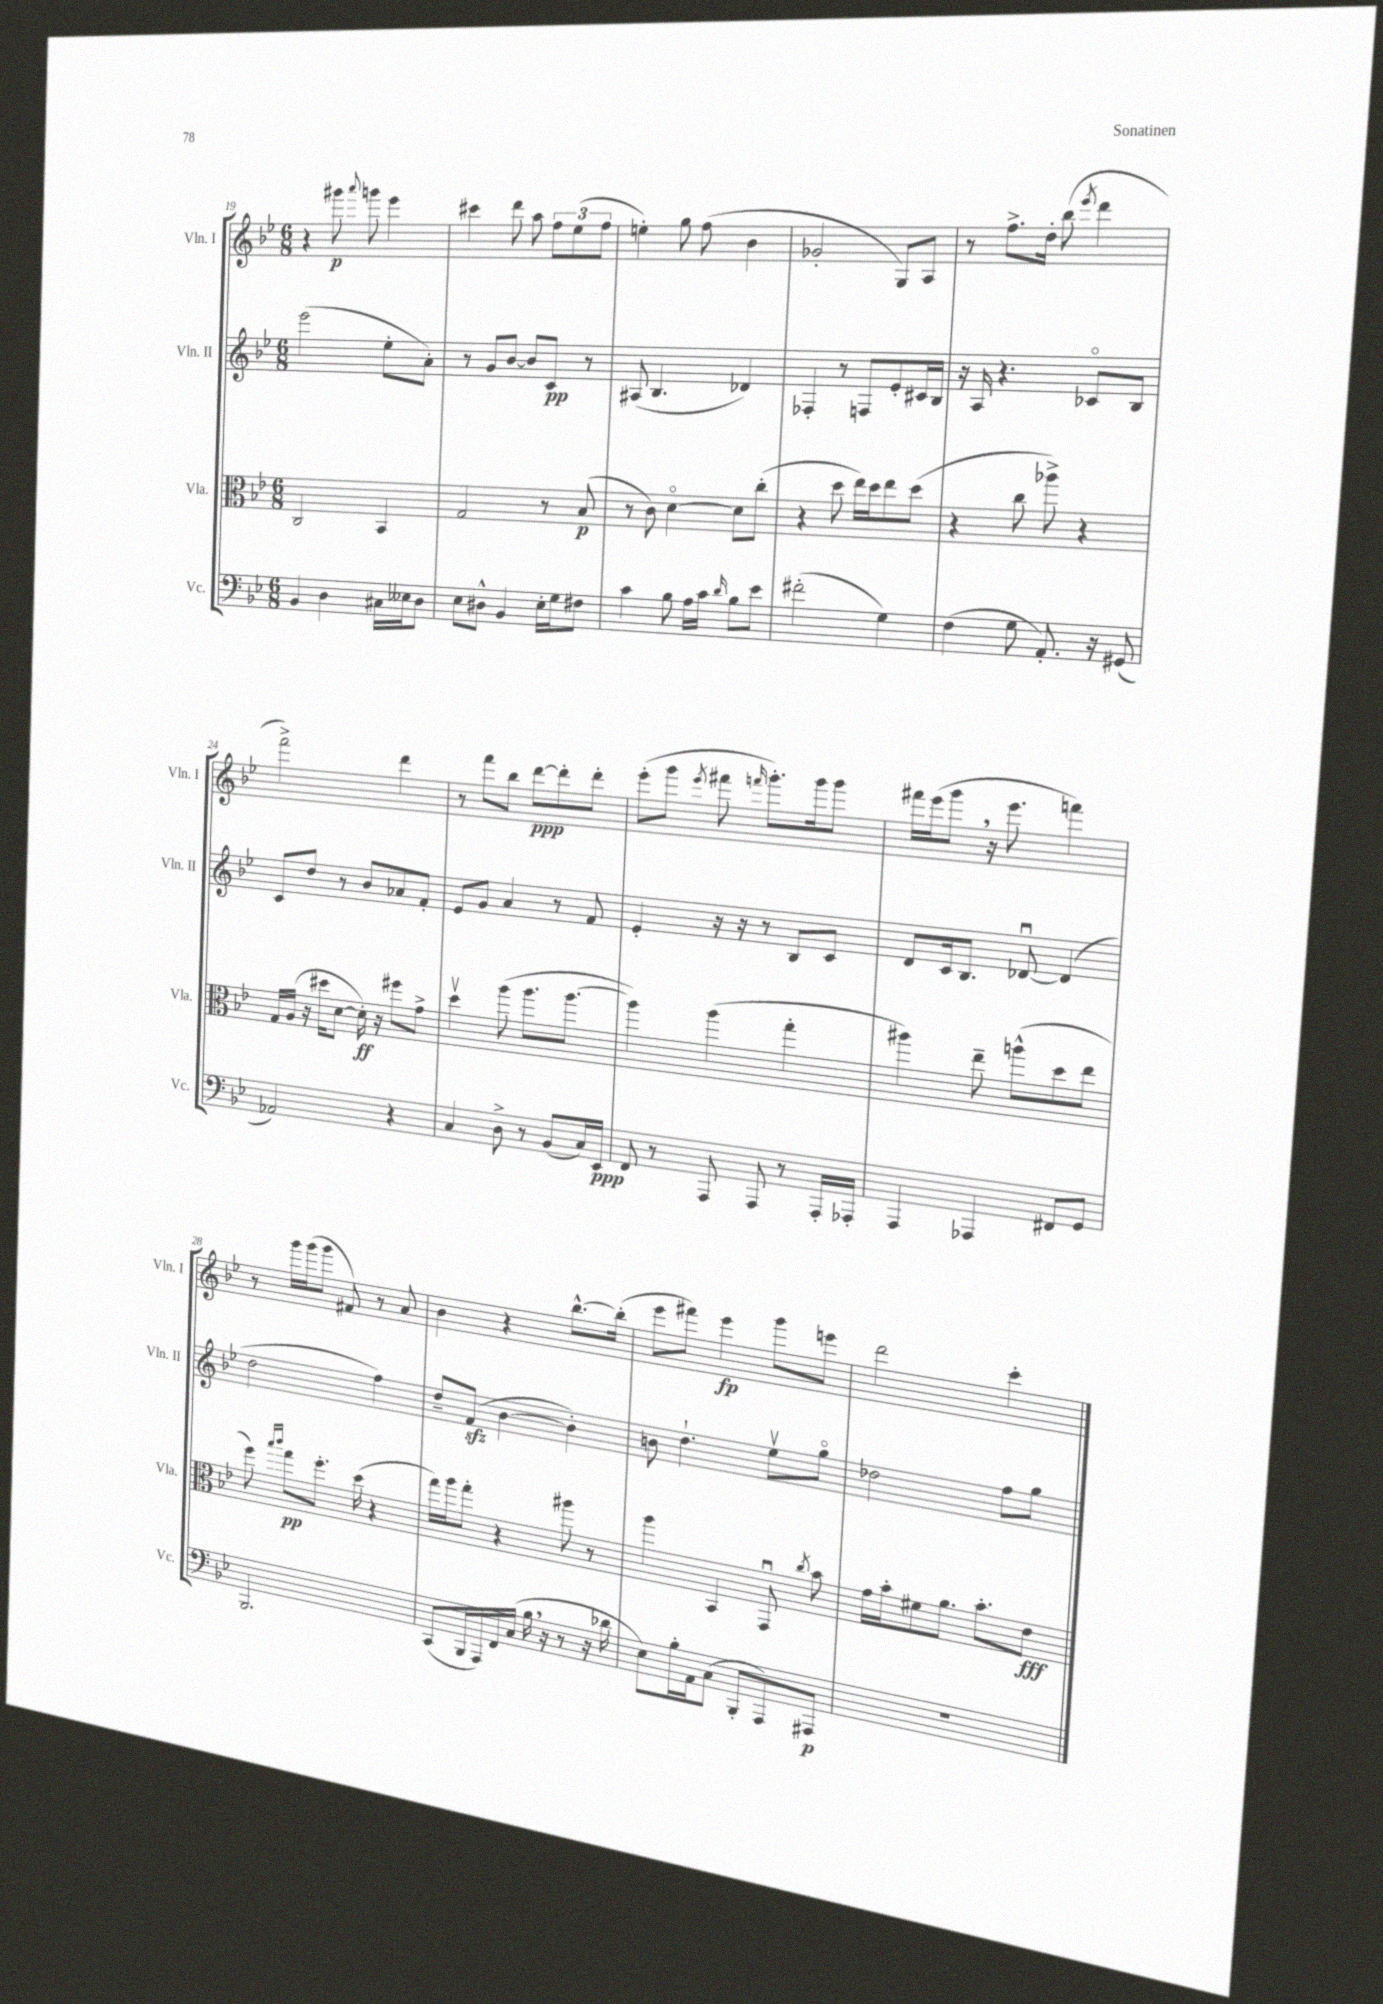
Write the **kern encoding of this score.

**kern	**kern	**kern	**kern
*staff4	*staff3	*staff2	*staff1
*clefF4	*clefC3	*clefG2	*clefG2
*k[b-e-]	*k[b-e-]	*k[b-e-]	*k[b-e-]
*M6/8	*M6/8	*M6/8	*M6/8
4BB-	2C	(2eee-	4r
4D	.	.	8ggg#
.	.	.	8qqaaa
.	.	.	8ggg
16C#	4BB-	8ee-'	4eee-
16E--	.	.	.
8D	.	8a')	.
=	=	=	=
8E-	2G	8r	4ccc#
8D#^^	.	8g	.
4BB-	.	[8b-	8ddd
.	.	8b-]	8aa
16E-'	8r	8c	12ff
16G	.	.	.
.	.	.	(12ee-
8F#	(8B-	8r	.
.	.	.	12ff
=	=	=	=
4c	8r	(8A#	4ee')
.	8c)	4.B-	.
8B-	[4do	.	8gg
16A	.	.	(8ff
16c	.	.	.
16qqd	.	.	.
8B-	8d]	4d-)	4b-
8e-	(8cc'	.	.
=	=	=	=
(2f#'	4r	4F-'	2g-'
.	8dd	8r	.
.	16ee-)	8F	.
.	16dd	.	.
4G)	8ee-	8e-'	8G)
.	(8dd	16c#	8A
.	.	16B-	.
=	=	=	=
(4F	4r	16r	8r
.	.	16A	.
.	.	4.r	8.ff^
8G	8cc	.	.
.	.	.	16dd'
8.AA')	8aa-^)	.	(8bb-
.	.	.	8qeee-
.	4r	8c-o	4ddd
16r	.	.	.
(8GG#	.	8B-	.
=	=	=	=
2AA-)	16G	8c	2fff^)
.	(16A	.	.
.	16r	8dd	.
.	16dd#	.	.
.	[8d	8r	.
.	16d'])	8b-	.
.	16r	.	.
4r	8ff#	8a-	4ddd
.	8g^	8f'	.
=	=	=	=
4C	4ddv	8e-	8r
.	.	8g	8fff
8D^	(8aa	4a	8bb-
8r	8.aa	.	[8ddd
(8BB-	.	8r	8ddd']
.	[8.aa	.	.
16C)	.	8f	8ddd'
16EE-	.	.	.
=	=	=	=
8FF	4aa])	4e-'	(8eee-'
8r	.	.	8ggg
.	.	.	8qeee-
8AAA	(4aa	16r	8fff#
.	.	16r	.
.	.	.	16qqfff
8AAA	.	8r	8.ggg')
8r	4gg'	8B-	.
.	.	.	16ggg
16AAA'	.	8c	8ggg
16AAA-'	.	.	.
=	=	=	=
4AAA	4aa#)	8d	16fff#
.	.	.	(16eee-
.	.	16c	8ggg
.	.	8.B-	.
4AAA-	8ee-~	.	16r
.	.	.	8.eee-
.	(8aa^^	[8d-u	.
8FF#	8dd	(4d-]	4fff)
8GG	8ee-	.	.
=	=	=	=
2.BBB-	8ff)	2dd	8r
.	16qqbb-	.	.
.	16qqccc	.	.
.	8gg	.	16ggg
.	.	.	(16ggg
.	8.ff'	.	8ggg
.	.	.	8f#)
.	(16dd	.	.
.	4r	4ff)	8r
.	.	.	8a
=	=	=	=
(8CC	16gg)	8dd~	4b-
.	16aa	.	.
16BBB-	8gg'	(8f	.
16AAA)	.	.	.
16FF	4r	[4b-	4r
(16C	.	.	.
16B-	.	.	.
16r	.	.	.
8r	8aa#	4b-'])	[8.bb-^^
16r	8r	.	.
16d-	.	.	(16bb-']
=	=	=	=
8E-)	4aa	8b	8eee-
16B-'	.	4.dd`	8fff#)
16AA	.	.	.
(8C	4BB-	.	4eee-
8BBB-'	.	.	.
8AAA)	8GGu	8ee-v	8ggg
.	8qcc	.	.
8AAA#	8b-	8ggo	8eee
=	=	=	=
2.r	16g	2dd-	2ddd
.	16b-'	.	.
.	8f#	.	.
.	8.a	.	.
.	8.b-'	.	.
.	.	8ff	4ccc'
.	8e-	8gg	.
==	==	==	==
*-	*-	*-	*-
